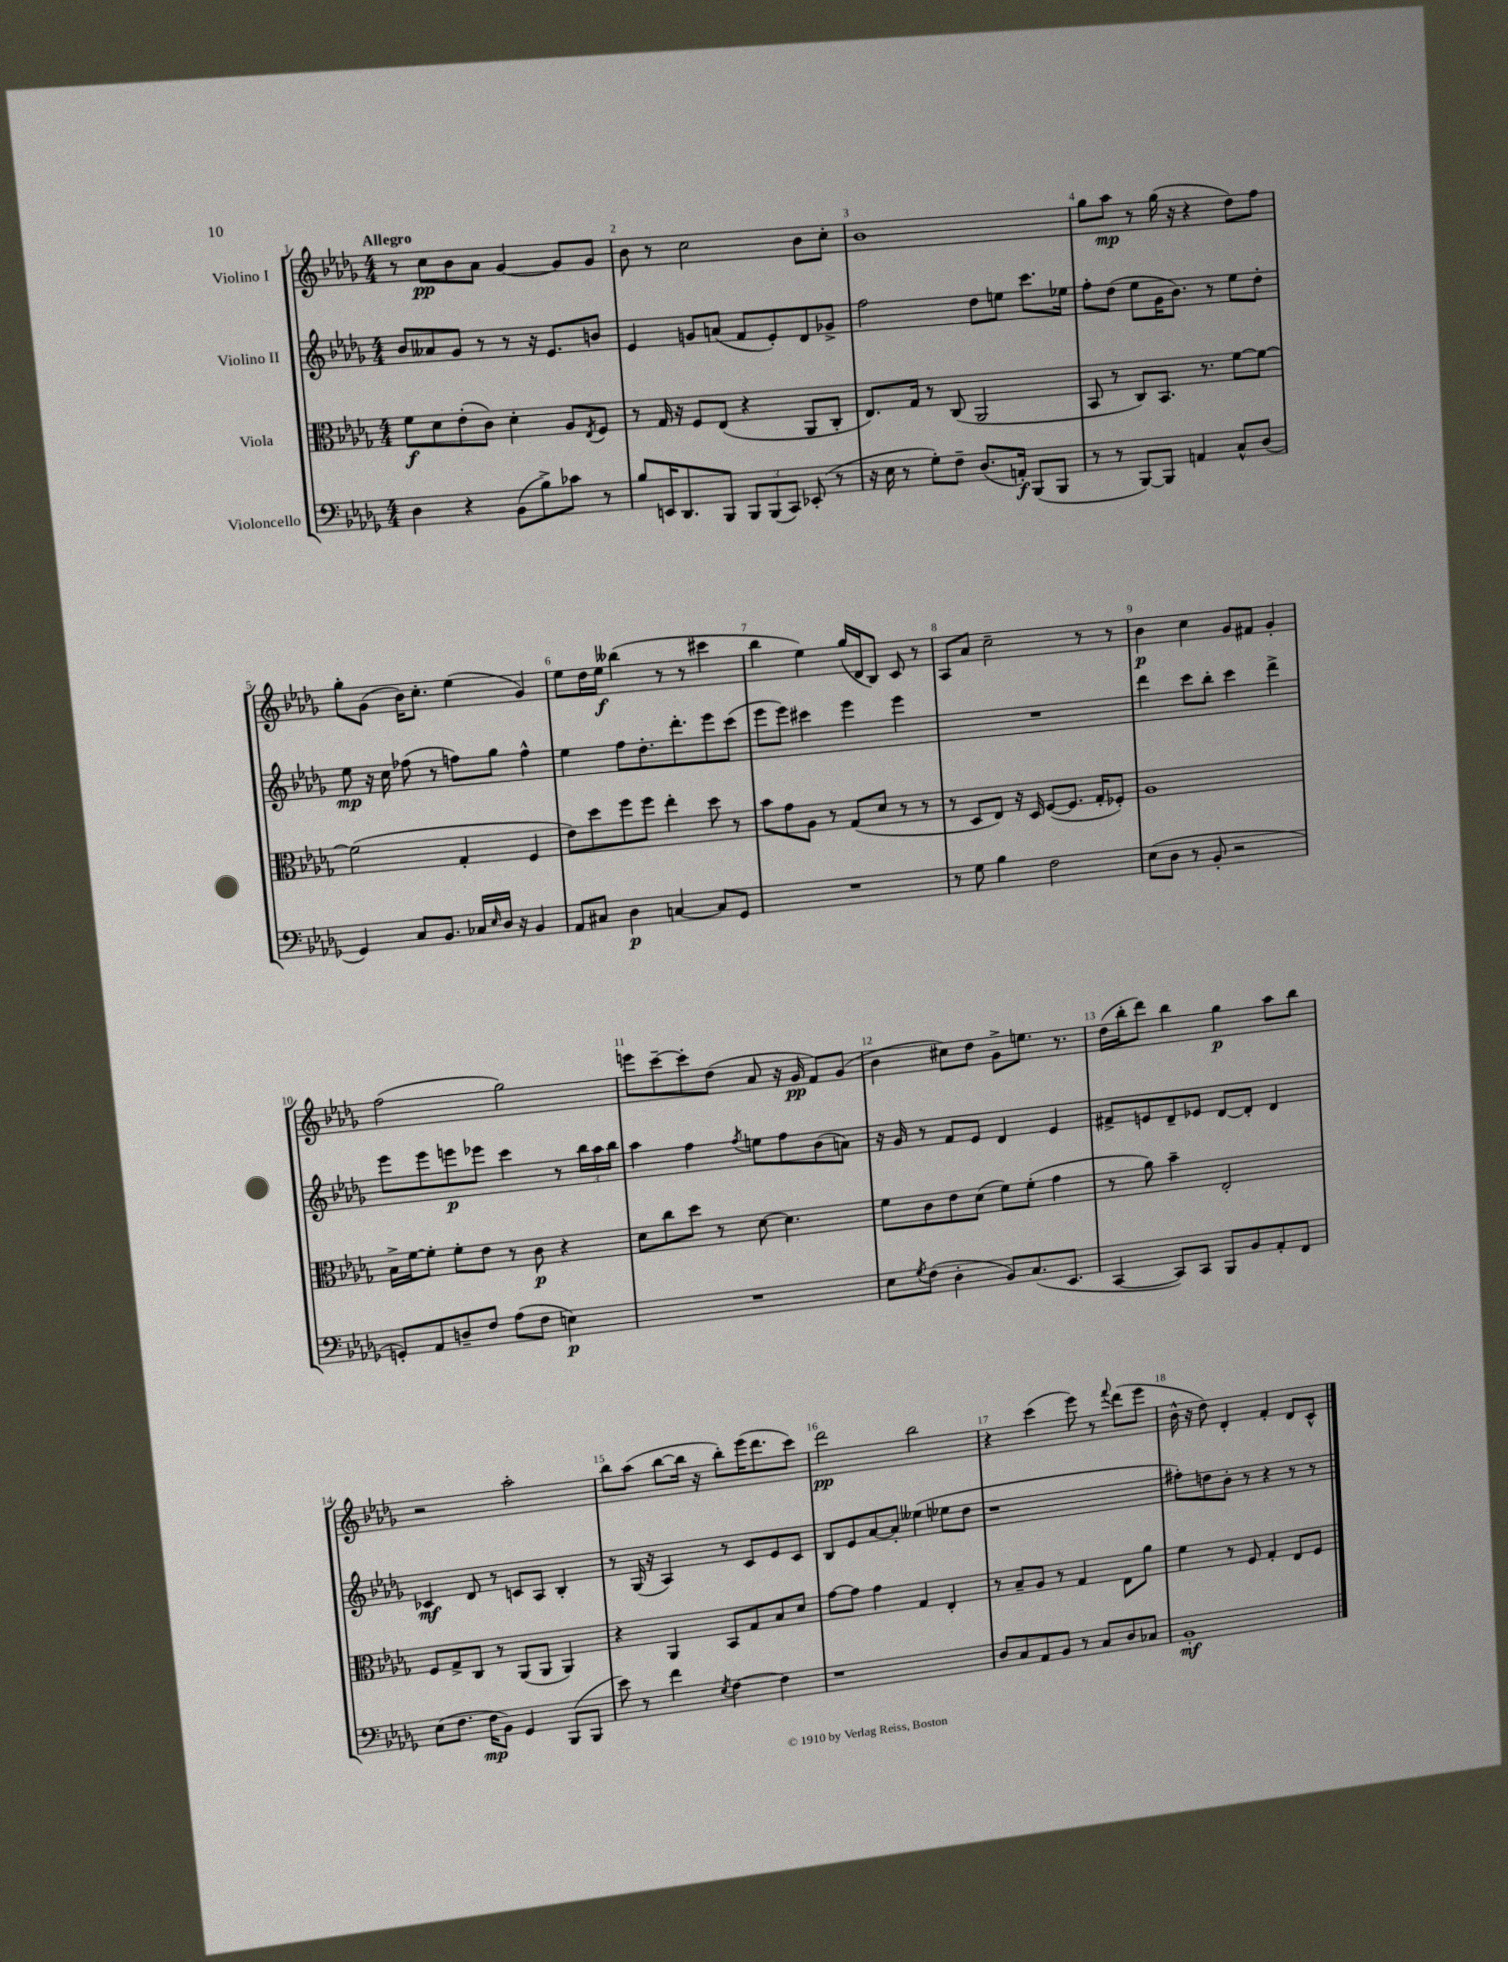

**kern	**dynam	**kern	**dynam	**kern	**dynam	**kern	**dynam
*part4	*part4	*part3	*part3	*part2	*part2	*part1	*part1
*staff4	*staff4	*staff3	*staff3	*staff2	*staff2	*staff1	*staff1
*I"Violoncello	*	*I"Viola	*	*I"Violino II	*	*I"Violino I	*
*clefF4	*	*clefC3	*	*clefG2	*	*clefG2	*
*k[b-e-a-d-g-]	*	*k[b-e-a-d-g-]	*	*k[b-e-a-d-g-]	*	*k[b-e-a-d-g-]	*
*M4/4	*	*M4/4	*	*M4/4	*	*M4/4	*
=1	=1	=1	=1	=1	=1	=1	=1
!	!	!	!	!	!	!LO:TX:a:B:t=Allegro	!
4D-\	.	8f\L	f	8b-/L	.	8r	.
.	.	8d-\	.	8a--X/	.	8cc\L	pp
4r	.	(8e-'\	.	8g-/J	.	8b-\	.
.	.	8c\J)	.	8r	.	8a-\J	.
(8BB-\L	.	4d-'\	.	8r	.	[4g-/	.
8B-^\)	.	.	.	16r	.	.	.
.	.	.	.	8.e-/L	.	.	.
8c-X\J	.	8A-/L	.	.	.	8g-/L]	.
.	.	8qE-/	.	.	.	.	.
8r	.	8F/J	.	8bn/J	.	8g-/J	.
=2	=2	=2	=2	=2	=2	=2	=2
8B-/L	.	8r	.	4e-/	.	8b-\	.
16EEn/K	.	16G-/	.	.	.	8r	.
8.DD-/	.	16r	.	.	.	.	.
.	.	8F/L	.	8gn/L	.	2cc\	.
8BBB-/J	.	(8E-/J	.	(8an/J	.	.	.
12BBB-/L	.	4r	.	8f/L	.	.	.
(12BBB-/	.	.	.	.	.	.	.
.	.	.	.	8e-'/)	.	.	.
12CC/J)	.	.	.	.	.	.	.
(8EE-X'/	.	8AA-/L	.	8d-/	.	8b-\L	.
8r	.	8C'/J	.	8g-X^/J	.	8cc'\J	.
=3	=3	=3	=3	=3	=3	=3	=3
16r	.	8.E-/L)	.	2ff\	.	1b-	.
16E-\	.	.	.	.	.	.	.
8r	.	.	.	.	.	.	.
.	.	16G-/Jk	.	.	.	.	.
8G-'\L)	.	8r	.	.	.	.	.
8F~\J	.	(8C/	.	.	.	.	.
(8.D-/L	.	2AA-/	.	8dd-\L	.	.	.
.	.	.	.	8een\J	.	.	.
16AAn'/Jk)	f	.	.	.	.	.	.
(8BBB-/L	.	.	.	8.ccc\L	.	.	.
8BBB-/J	.	.	.	.	.	.	.
.	.	.	.	16ee-X\Jk	.	.	.
=4	=4	=4	=4	=4	=4	=4	=4
8r	.	8BB-/	.	8ff'\L	.	8gg-\L	.
8r	.	8r	.	(8dd-\J	.	8aa-\J	mp
[8BBB-/L)	.	8C/L)	.	8ee-\L	.	8r	.
8BBB-/J]	.	8.BB-/J	.	16g-\K	.	(16gg-\	.
.	.	.	.	8.b-\J)	.	16r	.
4AAn/	.	.	.	.	.	4r	.
.	.	8.r	.	.	.	.	.
.	.	.	.	8r	.	.	.
8C^^/L	.	[8f\L	.	8ee-\L	.	8dd-\L)	.
(8D-/J	.	8f\J_	.	8dd-'\J	.	8ff\J	.
!!LO:LB:g=z
=5	=5	=5	=5	=5	=5	=5	=5
4GG-/)	.	(2f\]	.	8ee-\	mp	8gg-'\L	.
.	.	.	.	16r	.	(8g-\J	.
.	.	.	.	16cc\	.	.	.
8C/L	.	.	.	(8ff-X\	.	16b-\KL)	.
.	.	.	.	.	.	8.cc'\J	.
8.BB-/J	.	.	.	8r	.	.	.
.	.	4G-'/	.	8ffn\L)	.	(4ee-\	.
16C-X/LL	.	.	.	.	.	.	.
16qqE-/	.	.	.	.	.	.	.
16D-/JJ	.	.	.	8gg-\J	.	.	.
16r	.	.	.	.	.	.	.
4BB-/	.	4F/	.	4ff^^\	.	4g-/)	.
=6	=6	=6	=6	=6	=6	=6	=6
8AA-/L	.	8e-\L)	.	4ee-\	.	8ee-\L	.
8C#X/J	.	8dd-\	.	.	.	16dd-\L	.
.	.	.	.	.	.	16ee-\JJ	f
4D-\	p	8ff\	.	8ff\L	.	(4bb--X\	.
.	.	8ff\J	.	8.dd-'\	.	.	.
[4Cn/	.	4ee-'\	.	.	.	8r	.
.	.	.	.	8.ddd-'\	.	.	.
.	.	.	.	.	.	8r	.
8C/L]	.	8dd-\	.	8eee-\	.	4ccc#X\	.
8GG-/J	.	8r	.	(8ccc\J	.	.	.
=7	=7	=7	=7	=7	=7	=7	=7
1r	.	8b-\L	.	8eee-\L	.	4bb-\	.
.	.	8g-\	.	8eee-\J)	.	.	.
.	.	8A-\J	.	4ccc#X\	.	4ee-\)	.
.	.	8r	.	.	.	.	.
.	.	(8G-/L	.	4eee-\	.	(16gg-/LL	.
.	.	.	.	.	.	16d-/J	.
.	.	8d-/J	.	.	.	8B-/J)	.
.	.	8r	.	4eee-\	.	8c/	.
.	.	8r	.	.	.	8r	.
=8	=8	=8	=8	=8	=8	=8	=8
8r	.	8r	.	1r	.	8A-/L	.
8G-\	.	8D-/L	.	.	.	8a-/J	.
4B-\	.	8E-/J)	.	.	.	2cc~\	.
.	.	16r	.	.	.	.	.
.	.	16D-/	.	.	.	.	.
2F\	.	([8F/L	.	.	.	.	.
.	.	8.F/J]	.	.	.	.	.
.	.	.	.	.	.	8r	.
.	.	16G-'/KL	.	.	.	.	.
.	.	8F-X'/J)	.	.	.	8r	.
=9	=9	=9	=9	=9	=9	=9	=9
(8E-\L	.	1A-	.	4ddd-\	.	4b-\	p
8D-\J	.	.	.	.	.	.	.
8r	.	.	.	8ccc\L	.	4cc\	.
8BB-'/	.	.	.	8bb-'\J	.	.	.
2r	.	.	.	4ccc\	.	8g-/L	.
.	.	.	.	.	.	8f#X/J	.
.	.	.	.	4ddd-^\	.	4g-'/	.
!!LO:LB:g=z
=10	=10	=10	=10	=10	=10	=10	=10
8GGn'/L)	.	16B-^\LL	.	8eee-\L	.	(2ff\	.
.	.	[16f\J	.	.	.	.	.
8AA-/	.	8f'\J]	.	8eee-\	.	.	.
8Dn~/	.	8f'\L	.	8eeen\	p	.	.
8F/J	.	8e-\J	.	8eee-X\J	.	.	.
(8A-\L	.	8r	.	4ccc\	.	2gg-\)	.
8F\J	.	8c\	p	.	.	.	.
4En\)	p	4r	.	8r	.	.	.
.	.	.	.	24bb-\LL	.	.	.
.	.	.	.	24aa-\	.	.	.
.	.	.	.	24bb-\JJ	.	.	.
=11	=11	=11	=11	=11	=11	=11	=11
1r	.	8d-\L	.	4aa-\	.	8eeen\L	.
.	.	8cc\	.	.	.	[8ccc~\	.
.	.	8dd-\J	.	4ff\	.	8ccc'\]	.
.	.	8r	.	.	.	(8dd-\J	.
.	.	.	.	8qff/	.	.	.
.	.	[8d-\	.	8een\L	.	8a-/	.
.	.	4.d-\]	.	8ff\	.	16r	.
.	.	.	.	.	.	16g-/	pp
.	.	.	.	(8b-\	.	8f/L)	.
.	.	.	.	8an\J)	.	(8g-/J	.
=12	=12	=12	=12	=12	=12	=12	=12
8E-\L	.	8f\L	.	16r	.	4b-\	.
.	.	.	.	16g-/	.	.	.
8qG-/	.	.	.	.	.	.	.
(8F\J	.	8c\	.	8r	.	.	.
4D-'\	.	8e-\	.	8f/L	.	8cc#X\L)	.
.	.	(8d-\J	.	8e-/J	.	8dd-\J	.
8BB-/L)	.	8f\L)	.	4d-/	.	8g-^\L	.
(8.C/	.	(8f'\J	.	.	.	8.een\J	.
.	.	4g-\	.	4e-/	.	.	.
8.EE-/J	.	.	.	.	.	8.r	.
=13	=13	=13	=13	=13	=13	=13	=13
[4CC/	.	8r	.	8f#X^/L	.	(16dd-\LL	.
.	.	.	.	.	.	16bb-'\J	.
.	.	8a-\)	.	8en/	.	8ddd-\J)	.
8CC/L])	.	4b-~\	.	8d-~/	.	4bb-\	.
8CC/J	.	.	.	8e-X/J	.	.	.
8BBB-/L	.	2E-'/	.	[8d-/L	.	4gg-\	p
8BB-/	.	.	.	8d-'/J]	.	.	.
8AA-'/	.	.	.	4d-/	.	8aa-\L	.
8FF/J	.	.	.	.	.	8bb-\J	.
!!LO:LB:g=z
=14	=14	=14	=14	=14	=14	=14	=14
(8E-\L	.	8F/L	.	4c-X/	mf	2r	.
8.F\J	.	8G-^/	.	.	.	.	.
.	.	8C/J	.	8d-/	.	.	.
16F\KL	mp	.	.	.	.	.	.
8BB-\J)	.	8r	.	8r	.	.	.
4GG-/	.	(8AA-/L	.	8cn/L	.	2aa-'\	.
.	.	8AA-/J	.	8A-/J	.	.	.
(8BBB-/L	.	4AA-/)	.	4B-'/	.	.	.
8BBB-/J	.	.	.	.	.	.	.
=15	=15	=15	=15	=15	=15	=15	=15
8e-\)	.	4r	.	8r	.	8bb-\L	.
8r	.	.	.	(16G-/	.	(8aa-\J	.
.	.	.	.	16r	.	.	.
4f\	.	4AA-/	.	4A-/)	.	[8bb-\L	.
.	.	.	.	.	.	16bb-\Jk]	.
.	.	.	.	.	.	16r	.
8qE-/	.	.	.	.	.	.	.
[4F\	.	8BB-/L	.	8r	.	8bb-'\L)	.
.	.	8G-/	.	8c/L	.	(16eee-\K	.
.	.	.	.	.	.	8.ddd-\	.
4F\]	.	8B-/	.	8e-/	.	.	.
.	.	8d-/J	.	8c/J	.	8ccc\J)	.
=16	=16	=16	=16	=16	=16	=16	=16
1r	.	[8g-\L	.	8B-/L	.	2ddd-\	pp
.	.	8g-\J]	.	8e-/	.	.	.
.	.	4g-\	.	[8a-/	.	.	.
.	.	.	.	8a-'/J]	.	.	.
.	.	4G-/	.	(4ee--X\	.	2bb-\	.
.	.	4E-'/	.	8ee-X\L	.	.	.
.	.	.	.	8dd-\J	.	.	.
=17	=17	=17	=17	=17	=17	=17	=17
8D-/L	.	8r	.	1r	.	4r	.
8C/	.	8B-~/L	.	.	.	.	.
8AA-/	.	8A-/J	.	.	.	(4ccc\	.
8BB-/J	.	8r	.	.	.	.	.
8r	.	4G-/	.	.	.	8eee-\)	.
8C/L	.	.	.	.	.	8r	.
.	.	.	.	.	.	8qqfff/	.
8D-/	.	8E-\L	.	.	.	(8ddd-\L	.
8C-X/J	.	8a-\J	.	.	.	8eee-\J	.
=18	=18	=18	=18	=18	=18	=18	=18
1BB-'	mf	4f\	.	8ff#X'\L)	.	16b-^^\	.
.	.	.	.	.	.	16r	.
.	.	.	.	8ddn\	.	8dd-\)	.
.	.	8r	.	8b-'\J	.	4d-'/	.
.	.	8F/	.	8r	.	.	.
.	.	4G-'/	.	4r	.	4f'/	.
.	.	8E-/L	.	8r	.	8d-/L	.
.	.	8F/J	.	8r	.	8c^^/J	.
==	==	==	==	==	==	==	==
*-	*-	*-	*-	*-	*-	*-	*-
